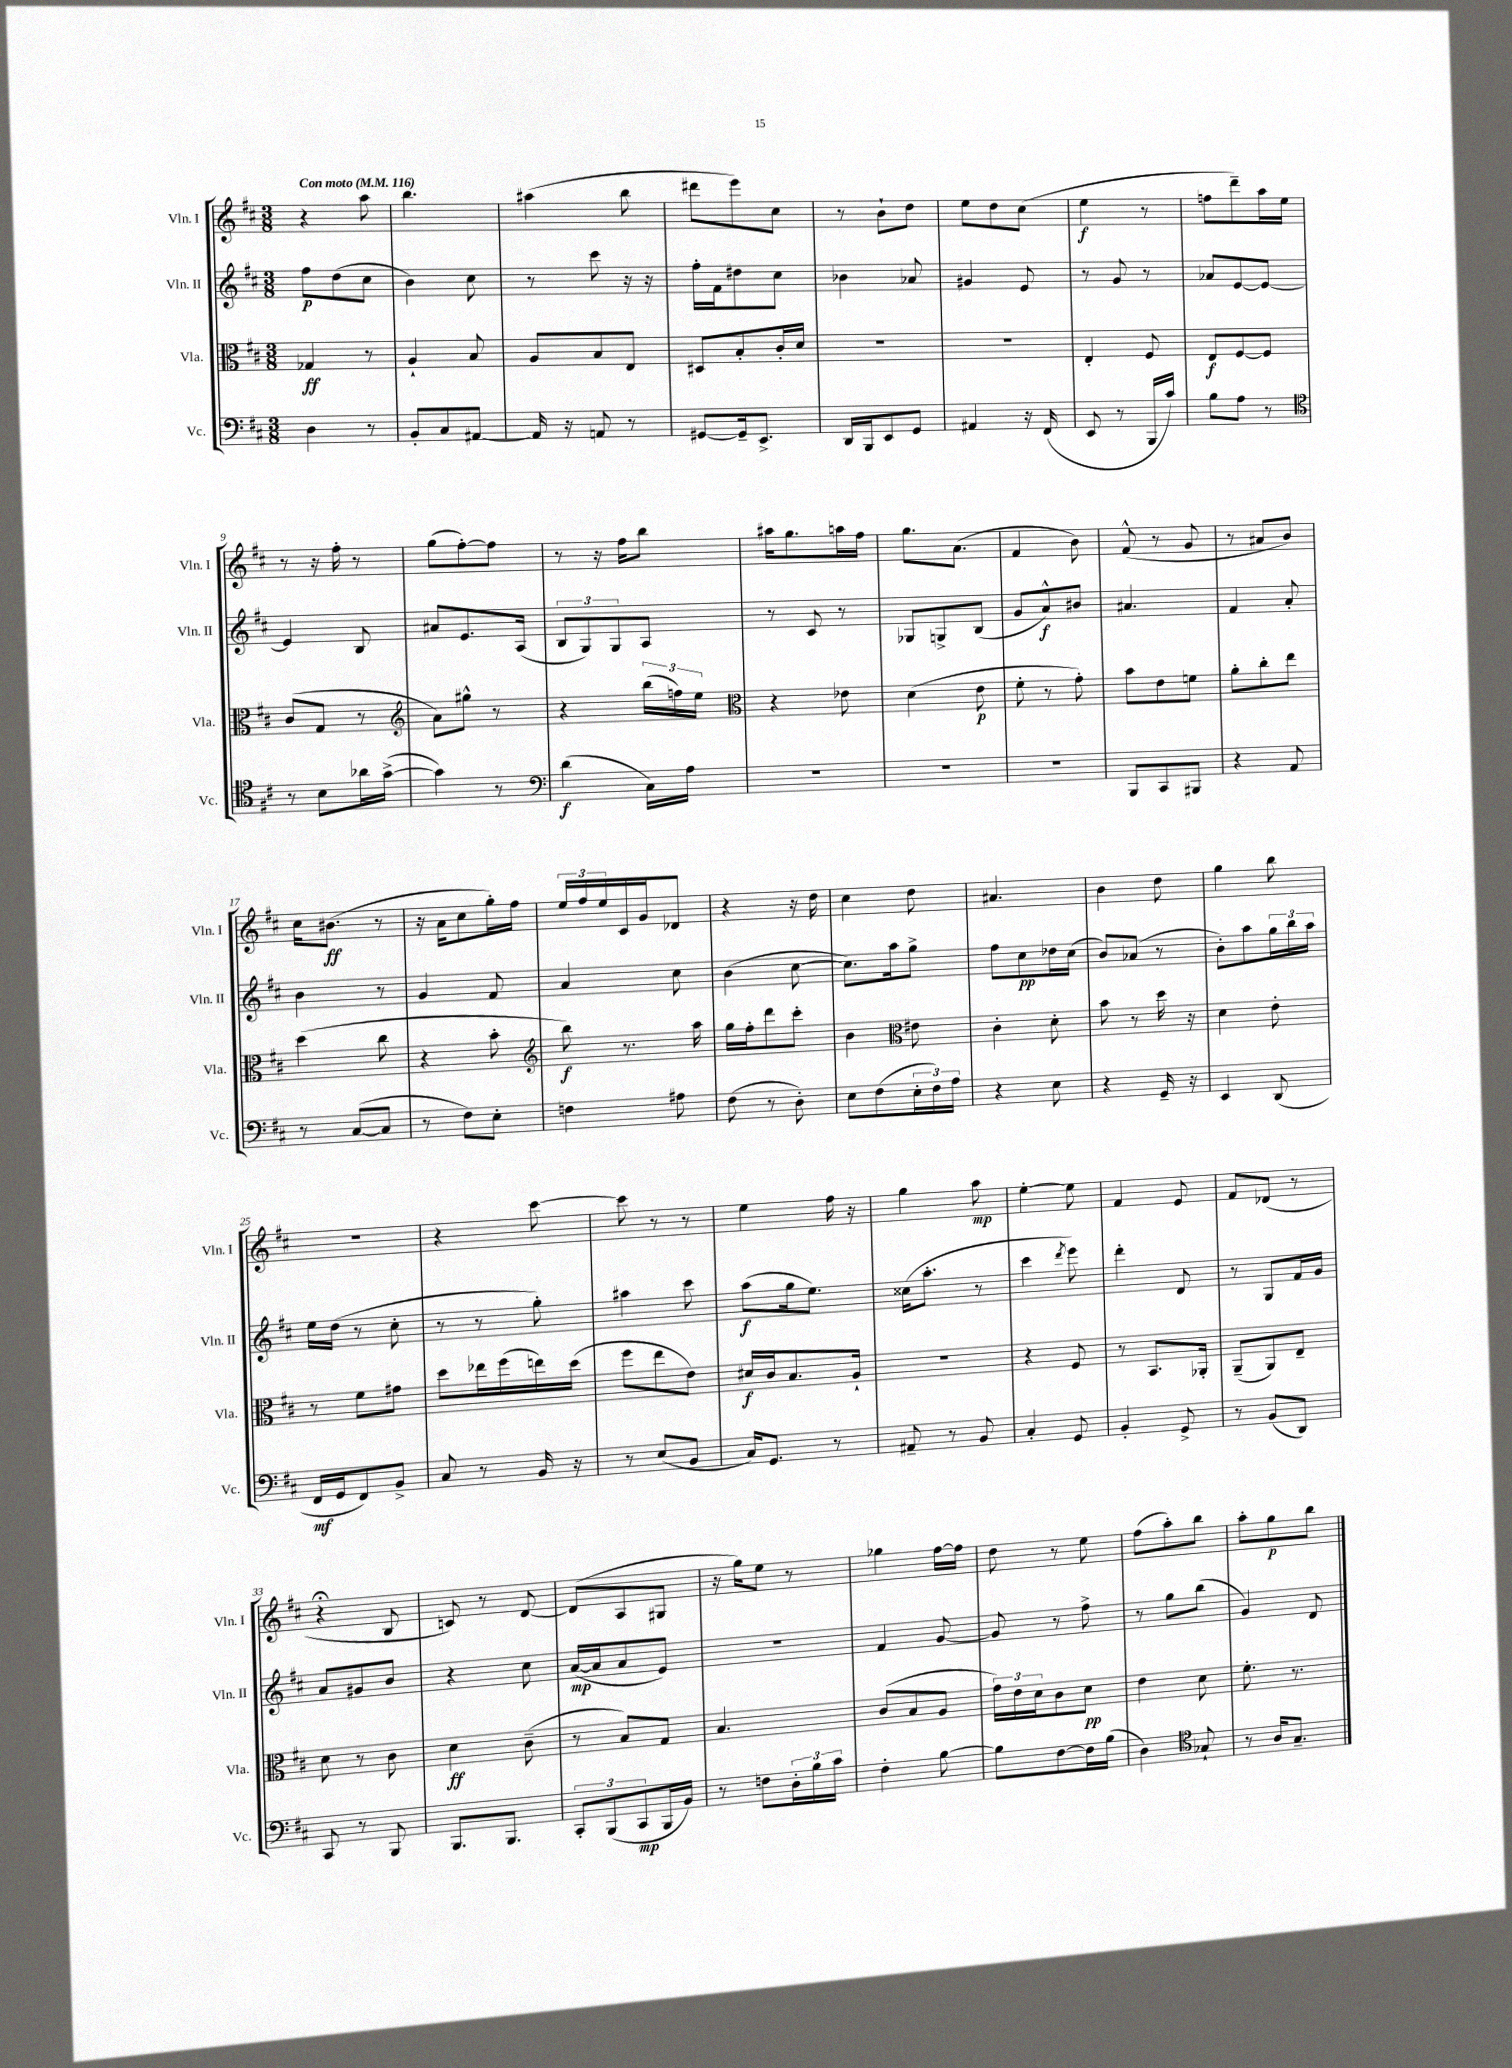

**kern	**kern	**kern	**kern
*staff4	*staff3	*staff2	*staff1
*clefF4	*clefC3	*clefG2	*clefG2
*k[f#c#]	*k[f#c#]	*k[f#c#]	*k[f#c#]
*M3/8	*M3/8	*M3/8	*M3/8
*MM116	*MM116	*MM116	*MM116
4D	4G-	8ff#	4r
.	.	(8dd	.
8r	8r	8cc#	8aa
=	=	=	=
8BB'	4A`	4b)	4.bb
8C#	.	.	.
[8AA#	8B	8cc#	.
=	=	=	=
16AA#]	8A	8r	(4aa#
16r	.	.	.
8AA	8B	8ccc#	.
8r	8E	16r	8bb
.	.	16r	.
=	=	=	=
[8GG#	8D#	16ff#'	8ddd#
.	.	16f#	.
16GG#~]	8B'	8dd#	8eee)
8.EE^	.	.	.
.	16c#'	8cc#	8cc#
.	16d	.	.
=	=	=	=
16DD	4.r	4b-	8r
16BBB	.	.	.
8EE	.	.	8b`
8GG	.	8a-	8dd
=	=	=	=
4AA#	4.r	4g#	8ee
.	.	.	8dd
16r	.	8e	(8cc#
(16FF#	.	.	.
=	=	=	=
8EE	4E'	8r	4ee
8r	.	8g	.
16BBB	8F#	8r	8r
16c#)	.	.	.
=	=	=	=
8B	8E	8a-	8ff
8A	[8F#	[8e	8ddd~)
8r	8F#]	8e_	16aa
.	.	.	16ee
=	=	=	=
*clefC4	*	*	*
8r	(8c#	4e]	8r
8B	8G	.	16r
.	.	.	16ff#'
16a-	8r	8B	8r
([16g^	.	.	.
=	=	=	=
*	*clefG2	*	*
4g])	8a)	8a#	(8gg
.	8gg#^^	8.e	[8ff#')
8r	8r	.	8ff#]
.	.	(16A	.
=	=	=	=
*clefF4	*	*	*
(4d	4r	12B	8r
.	.	12G)	.
.	.	.	16r
.	.	12G	.
.	.	.	16ff#
16C#)	(24bb	8A	8bb
.	24ff)	.	.
16A	.	.	.
.	24ee	.	.
=	=	=	=
*	*clefC3	*	*
4.r	4r	8r	16aa#
.	.	.	8.gg
.	.	8c#	.
.	8e-	8r	16aa
.	.	.	16ff#
=	=	=	=
4.r	(4d	8G-	8.gg
.	.	8G^	.
.	.	.	(8.a
.	8e	(8B	.
=	=	=	=
4.r	8f#'	8g	4f#
.	8r	8a^^)	.
.	8g')	8b#	8b)
=	=	=	=
8BBB	8b	4.a#	(8f#^^
8CC#	8e	.	8r
8BBB#	8f	.	8g
=	=	=	=
4r	8a'	4f#	8r
.	8cc#'	.	8a#
8AA	8ee	8a'	8b)
=	=	=	=
8r	(4dd	4b	16cc#
.	.	.	(8.b#
([8C#	.	.	.
8C#]	8cc#	8r	8r
=	=	=	=
8r	4r	4g	16r
.	.	.	16a
8F#)	.	.	8cc#
8E'	8b'	8f#	16gg')
.	.	.	16ff#
=	=	=	=
*	*clefG2	*	*
4F	8bb)	4a	24ee
.	.	.	24ff#
.	.	.	24ee
.	8.r	.	16c#
.	.	.	16g
8A#	.	8cc#	8d-
.	16aa	.	.
=	=	=	=
(8F#	16gg	(4b	4r
.	16ff#'	.	.
8r	8ddd	.	.
8D')	8ccc#'	[8cc#	16r
.	.	.	16dd
=	=	=	=
8E	4b	8.cc#])	4cc#
(8F#	.	.	.
.	.	16aa	.
*	*clefC3	*	*
24E'	8e#	8gg^	8dd
24F#)	.	.	.
24A	.	.	.
=	=	=	=
4r	4c#'	8ff#	4.a#
.	.	8cc#	.
8E	8d'	16dd-	.
.	.	(16cc#	.
=	=	=	=
4r	8b	8b)	4b
.	8r	(8a-	.
16GG~	16dd	8r	8dd
16r	16r	.	.
=	=	=	=
4EE	4d	8b')	4gg
.	.	8aa	.
(8DD	8e'	24gg	8bb
.	.	24bb	.
.	.	24aa	.
=	=	=	=
16FF#	8r	16ee	4.r
16GG	.	(16dd	.
8FF#)	8f#	8r	.
8BB^	8g#	8cc#'	.
=	=	=	=
8C#	8dd	8r	4r
8r	16ee-	8r	.
.	(16ff#	.	.
16BB	16ee)	8gg')	[8ccc#
16r	(16dd	.	.
=	=	=	=
8r	8ff#	4aa#	8ccc#]
(8E	8ee	.	8r
8BB	8e)	8ccc#	8r
=	=	=	=
16C#)	16d#	(8aa	4ee
8.GG	16c#	.	.
.	8.B	16gg	.
.	.	8.ee)	.
8r	.	.	16ff#
.	16A`	.	16r
=	=	=	=
8AA#~	4.r	(16cc##	4gg
.	.	8.aa'	.
8r	.	.	.
8BB	.	8r	8aa
=	=	=	=
4C#'	4r	4ccc#	[4ee'
.	.	8qddd	.
8GG	8F#	8eee)	8ee]
=	=	=	=
4BB'	8r	4ddd'	4f#
.	8.BB	.	.
8GG^	.	8d	8e
.	16AA-'	.	.
=	=	=	=
8r	(8AA~	8r	8f#
(8BB	8AA)	8G	(8d-
8DD)	8E~	16f#	8r
.	.	16g	.
=	=	=	=
8CC#	8d	8a	4r;
8r	8r	8g#	.
8BBB	8c#	8b	8B
=	=	=	=
8.BBB	4d	4r	8c)
.	.	.	8r
8.BBB	.	.	.
.	(8c#~	8cc#	[8d
=	=	=	=
12CC#'	8r	([16a	(8d]
.	.	16a]	.
(12BBB	.	.	.
.	8B)	8a	8A
12CC#	.	.	.
16BBB	8G	8e)	8G#
16BB)	.	.	.
=	=	=	=
8r	4.B	4.r	16r
.	.	.	16gg)
8F	.	.	8ee
24D'	.	.	8r
24B	.	.	.
24c#	.	.	.
=	=	=	=
4F#'	(8c#	4f#	4gg-
.	8B	.	.
[8B	8A	[8g	[16ff#
.	.	.	16ff#]
=	=	=	=
8B]	24g)	8g]	8dd
.	24e	.	.
.	24d	.	.
[8F#	8c#	8r	8r
16F#]	8d	8ff#^	8ee
(16B	.	.	.
=	=	=	=
4D)	4e	8r	(8ff#
.	.	8gg	8aa')
*clefC4	*	*	*
8G-`	8d	(8bb	8bb
=	=	=	=
8r	8.f#'	4g)	8aa'
16A	.	.	8gg
8.G~	8.r	.	.
.	.	8d	8bb
==	==	==	==
*-	*-	*-	*-
